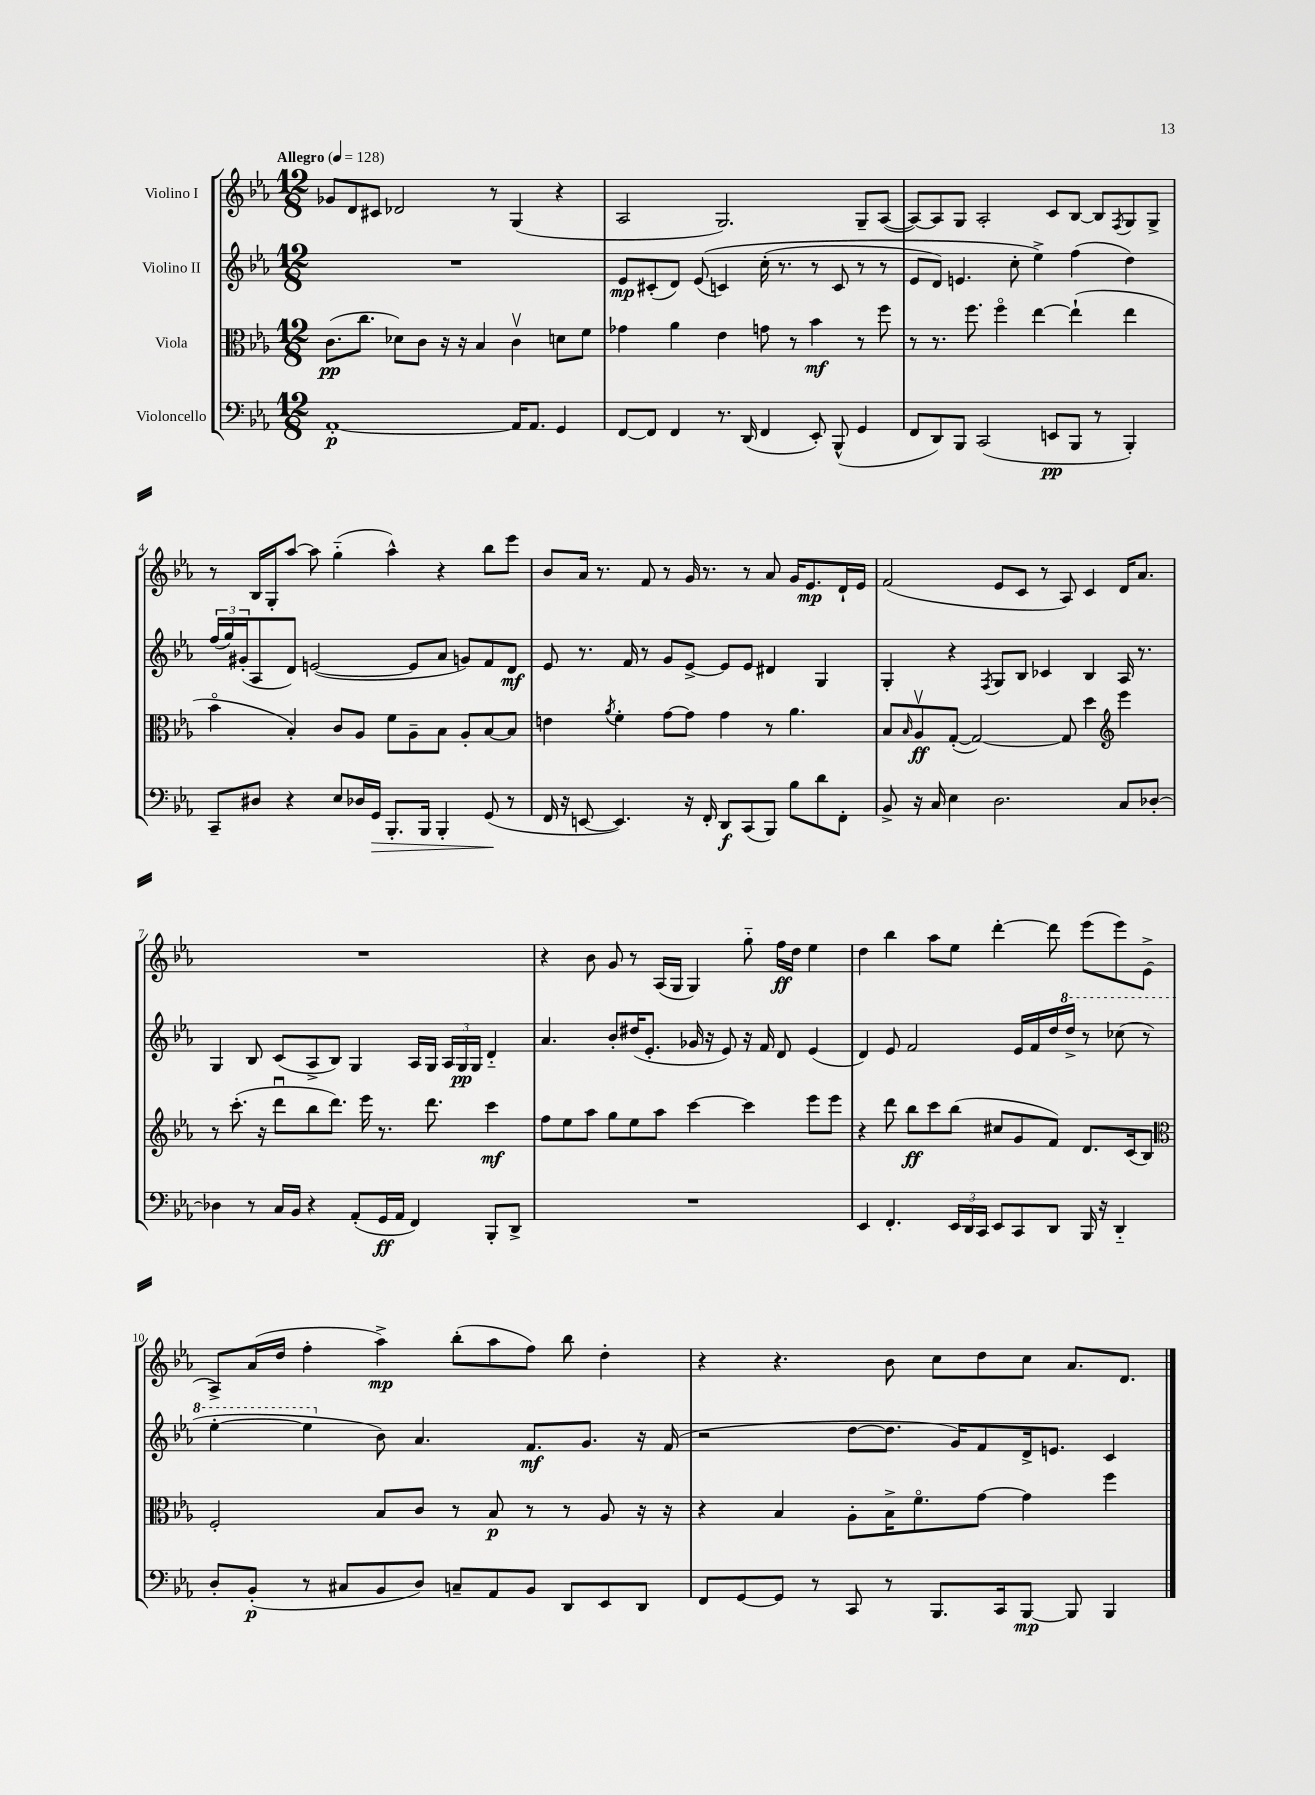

**kern	**dynam	**kern	**dynam	**kern	**dynam	**kern	**dynam
*part4	*part4	*part3	*part3	*part2	*part2	*part1	*part1
*staff4	*staff4	*staff3	*staff3	*staff2	*staff2	*staff1	*staff1
*I"Violoncello	*	*I"Viola	*	*I"Violino II	*	*I"Violino I	*
*clefF4	*	*clefC3	*	*clefG2	*	*clefG2	*
*k[b-e-a-]	*	*k[b-e-a-]	*	*k[b-e-a-]	*	*k[b-e-a-]	*
*M12/8	*	*M12/8	*	*M12/8	*	*M12/8	*
*MM128	*	*MM128	*	*MM128	*	*MM128	*
=1	=1	=1	=1	=1	=1	=1	=1
!	!	!	!	!	!	!LO:TX:a:B:t=Allegro	!
[1AA-'	p	(8.c\L	pp	1.r	.	8g-X/L	.
.	.	.	.	.	.	8d/	.
.	.	8.cc\J	.	.	.	.	.
.	.	.	.	.	.	8c#X/J	.
.	.	8d-X\L)	.	.	.	2d-X/	.
.	.	8c\J	.	.	.	.	.
.	.	16r	.	.	.	.	.
.	.	16r	.	.	.	.	.
.	.	4B-/	.	.	.	.	.
.	.	.	.	.	.	8r	.
16AA-/KL]	.	4cv\	.	.	.	(4G/	.
8.AA-/J	.	.	.	.	.	.	.
4GG/	.	8dn\L	.	.	.	4r	.
.	.	8f\J	.	.	.	.	.
=2	=2	=2	=2	=2	=2	=2	=2
[8FF/L	.	4g-X\	.	8e-/L	mp	2A-/	.
8FF/J]	.	.	.	(8c#X'/	.	.	.
4FF/	.	4a-\	.	8d/J)	.	.	.
.	.	.	.	((8e-/	.	.	.
8.r	.	4e-\	.	4cn/)	.	2.G/)	.
(16DD/	.	.	.	.	.	.	.
4FF/	.	8gn\	.	(16cc'\	.	.	.
.	.	.	.	8.r	.	.	.
.	.	8r	.	.	.	.	.
8EE-'/)	.	4b-\	mf	8r	.	.	.
(8BBB-^^/	.	.	.	8c/	.	.	.
4GG/	.	8r	.	8r	.	8G~/L	.
.	.	8ff\	.	8r	.	([8A-/J	.
=3	=3	=3	=3	=3	=3	=3	=3
8FF/L	.	8r	.	8e-/L	.	8A-/L_)	.
8DD/)	.	8.r	.	8d/J)	.	8A-/]	.
8BBB-/J	.	.	.	4.en/	.	8G/J	.
.	.	8.ff\	.	.	.	.	.
(2CC/	.	.	.	.	.	2A-'/	.
.	.	4ff\	.	.	.	.	.
.	.	.	.	8cc'\	.	.	.
.	.	[4ee-\	.	4ee-^\)	.	.	.
8EEn/L	pp	.	.	.	.	8c/L	.
8BBB-/J	.	(4ee-`\]	.	(4ff\	.	[8B-/J	.
8r	.	.	.	.	.	8B-/L]	.
.	.	.	.	.	.	8qF/	.
4BBB-'/)	.	4ee-\	.	4dd\)	.	8G/	.
.	.	.	.	.	.	8G^/J	.
!!LO:LB:g=z
=4	=4	=4	=4	=4	=4	=4	=4
8CC~/L	.	4b-\	.	(24ff/LL	.	8r	.
.	.	.	.	24gg/)	.	.	.
.	.	.	.	(24g#X'/J	.	.	.
8D#X/J	.	.	.	8A-/	.	16B-/LL	.
.	.	.	.	.	.	16G'/J	.
4r	.	4B-'/)	.	8d/J)	.	[8aa-/J	.
.	.	.	.	([2en/	.	8aa-\]	.
8E-/L	.	8c/L	.	.	.	(4gg\	.
16D-X/L	.	8A-/J	.	.	.	.	.
!	!LO:HP:b	!	!	!	!	!	!
16GG/JJ	>	.	.	.	.	.	.
8.BBB-'/L	.	8f\L	.	.	.	4aa-^^\)	.
.	.	8A-~\	.	8e/L]	.	.	.
16BBB-/Jk	.	.	.	.	.	.	.
4BBB-'/	.	8B-\J	.	8a-/J	.	4r	.
.	.	8A-'/L	.	8gn/L)	.	.	.
(8GG/	.	[8B-/	.	8f/	.	8bb-\L	.
8r	]	8B-/J]	.	8d/J	mf	8eee-\J	.
=5	=5	=5	=5	=5	=5	=5	=5
16FF/	.	4en\	.	8e-/	.	8b-/L	.
16r	.	.	.	.	.	.	.
[8EEn/	.	.	.	8.r	.	16a-/Jk	.
.	.	.	.	.	.	8.r	.
.	.	8qa-/	.	.	.	.	.
4.EE/])	.	4f'\	.	.	.	.	.
.	.	.	.	16f/	.	.	.
.	.	.	.	8r	.	8f/	.
.	.	[8g\L	.	8g/L	.	8r	.
16r	.	8g\J]	.	[8e-^/J	.	16g/	.
16FF'/	.	.	.	.	.	8.r	.
8DD/L	f	4g\	.	8e-/L]	.	.	.
(8CC/	.	.	.	8e-/J	.	8r	.
8BBB-/J)	.	8r	.	4d#X/	.	8a-/	.
8B-\L	.	4.a-\	.	.	.	16g/KL	.
.	.	.	.	.	.	8.e-/	mp
8d\	.	.	.	4G/	.	.	.
8FF'\J	.	.	.	.	.	16d`/L	.
.	.	.	.	.	.	16e-/JJ	.
=6	=6	=6	=6	=6	=6	=6	=6
8BB-^/	.	8B-/L	.	4G'/	.	(2f/	.
.	.	16qqB-/	.	.	.	.	.
16r	.	8A-v/	ff	.	.	.	.
16C/	.	.	.	.	.	.	.
4E-\	.	([8G'/J	.	4r	.	.	.
.	.	2G/_)	.	.	.	.	.
.	.	.	.	8qF/	.	.	.
2.D\	.	.	.	8G/L	.	8e-/L	.
.	.	.	.	8B-/J	.	8c/J	.
.	.	.	.	4c-X/	.	8r	.
.	.	8G/]	.	.	.	8A-/)	.
.	.	4dd\	.	4B-/	.	4c/	.
*	*	*clefG2	*	*	*	*	*
8C/L	.	4eee-\	.	16A-/	.	16d/KL	.
.	.	.	.	8.r	.	8.a-/J	.
[8D-X'/J	.	.	.	.	.	.	.
!!LO:LB:g=z
=7	=7	=7	=7	=7	=7	=7	=7
4D-X\]	.	8r	.	4G/	.	1.r	.
.	.	(8.ccc'\	.	.	.	.	.
8r	.	.	.	8B-/	.	.	.
.	.	16r	.	.	.	.	.
16C/LL	.	8dddu\L	.	(8c/L	.	.	.
16BB-/JJ	.	.	.	.	.	.	.
4r	.	8bb-\	.	8A-^/	.	.	.
.	.	8.ddd\J)	.	8B-/J)	.	.	.
(8AA-'/L	.	.	.	4G/	.	.	.
.	.	16eee-\	.	.	.	.	.
16GG/L	ff	8.r	.	.	.	.	.
16AA-/JJ	.	.	.	.	.	.	.
4FF/)	.	.	.	16A-/LL	.	.	.
.	.	8.ddd\	.	16G/JJ	.	.	.
.	.	.	.	24A-/LL	.	.	.
.	.	.	.	24G/	pp	.	.
.	.	.	.	24G/JJ	.	.	.
8BBB-'/L	.	4ccc\	mf	4d/	.	.	.
8DD^/J	.	.	.	.	.	.	.
=8	=8	=8	=8	=8	=8	=8	=8
1.r	.	8ff\L	.	4.a-/	.	4r	.
.	.	8ee-\	.	.	.	.	.
.	.	8aa-\J	.	.	.	8b-\	.
.	.	8gg\L	.	8b-'/L	.	8g/	.
.	.	8ee-\	.	(16dd#X/K	.	8r	.
.	.	.	.	8.e-'/J	.	.	.
.	.	8aa-\J	.	.	.	(16A-/LL	.
.	.	.	.	.	.	16G/JJ	.
.	.	[4ccc\	.	16g-X/	.	4G/)	.
.	.	.	.	16r	.	.	.
.	.	.	.	8e-/)	.	.	.
.	.	4ccc\]	.	16r	.	8gg\	.
.	.	.	.	16f/	.	.	.
.	.	.	.	8d/	.	16ff\LL	ff
.	.	.	.	.	.	16dd\JJ	.
.	.	8eee-\L	.	(4e-/	.	4ee-\	.
.	.	8eee-\J	.	.	.	.	.
=9	=9	=9	=9	=9	=9	=9	=9
4EE-/	.	4r	.	4d/)	.	4dd\	.
4.FF'/	.	8ddd\	.	8e-/	.	4bb-\	.
.	.	8bb-\L	ff	2f/	.	.	.
.	.	8ccc\	.	.	.	8aa-\L	.
24EE-/LL	.	(8bb-\J	.	.	.	8ee-\J	.
24DD/	.	.	.	.	.	.	.
24CC/JJ	.	.	.	.	.	.	.
8EE-/L	.	8cc#X/L	.	.	.	[4ddd'\	.
8CC/	.	8g/	.	16e-/LL	.	.	.
.	.	.	.	16f/	.	.	.
8DD/J	.	8f/J)	.	16dd/	.	8ddd\]	.
*	*	*	*	*8va	*	*	*
.	.	.	.	16ddd^/JJ	.	.	.
16BBB-/	.	8.d/L	.	8r	.	(8eee-\L	.
16r	.	.	.	.	.	.	.
4DD/	.	.	.	(8ccc-X\	.	8eee-\)	.
.	.	(16c/k	.	.	.	.	.
.	.	8B-/J)	.	8r	.	(8e-^\J	.
!!LO:LB:g=z
=10	=10	=10	=10	=10	=10	=10	=10
*	*	*clefC3	*	*	*	*	*
8D'/L	.	2F'/	.	[4eee-'\	.	8A-^/L)	.
(8BB-'/J	p	.	.	.	.	(16a-/L	.
.	.	.	.	.	.	16dd/JJ	.
8r	.	.	.	4eee-\]	.	4ff'\	.
8C#X/L	.	.	.	.	.	.	.
*	*	*	*	*X8va	*	*	*
8BB-/	.	8B-/L	.	8b-\)	.	4aa-^\)	mp
8D/J)	.	8c/J	.	4.a-/	.	.	.
8Cn~/L	.	8r	.	.	.	(8bb-'\L	.
8AA-/	.	8B-/	p	.	.	8aa-\	.
8BB-/J	.	8r	.	8.f/L	mf	8ff\J)	.
8DD/L	.	8r	.	.	.	8bb-\	.
.	.	.	.	8.g/J	.	.	.
8EE-/	.	8A-/	.	.	.	4dd'\	.
8DD/J	.	16r	.	16r	.	.	.
.	.	16r	.	(16f/	.	.	.
=11	=11	=11	=11	=11	=11	=11	=11
8FF/L	.	4r	.	2r	.	4r	.
[8GG/	.	.	.	.	.	.	.
8GG/J]	.	4B-/	.	.	.	4.r	.
8r	.	.	.	.	.	.	.
8CC/	.	8A-'\L	.	[8dd\L	.	.	.
8r	.	16B-^\K	.	8.dd\J]	.	8b-\	.
.	.	8.f\	.	.	.	.	.
8.BBB-/L	.	.	.	.	.	8cc\L	.
.	.	.	.	16g/KL)	.	.	.
.	.	[8g\J	.	8f/	.	8dd\	.
16CC/k	.	.	.	.	.	.	.
[8BBB-/J	mp	4g\]	.	16d^/k	.	8cc\J	.
.	.	.	.	8.en/J	.	.	.
8BBB-/]	.	.	.	.	.	8.a-/L	.
4BBB-/	.	4ff\	.	4c/	.	.	.
.	.	.	.	.	.	8.d/J	.
==	==	==	==	==	==	==	==
*-	*-	*-	*-	*-	*-	*-	*-
